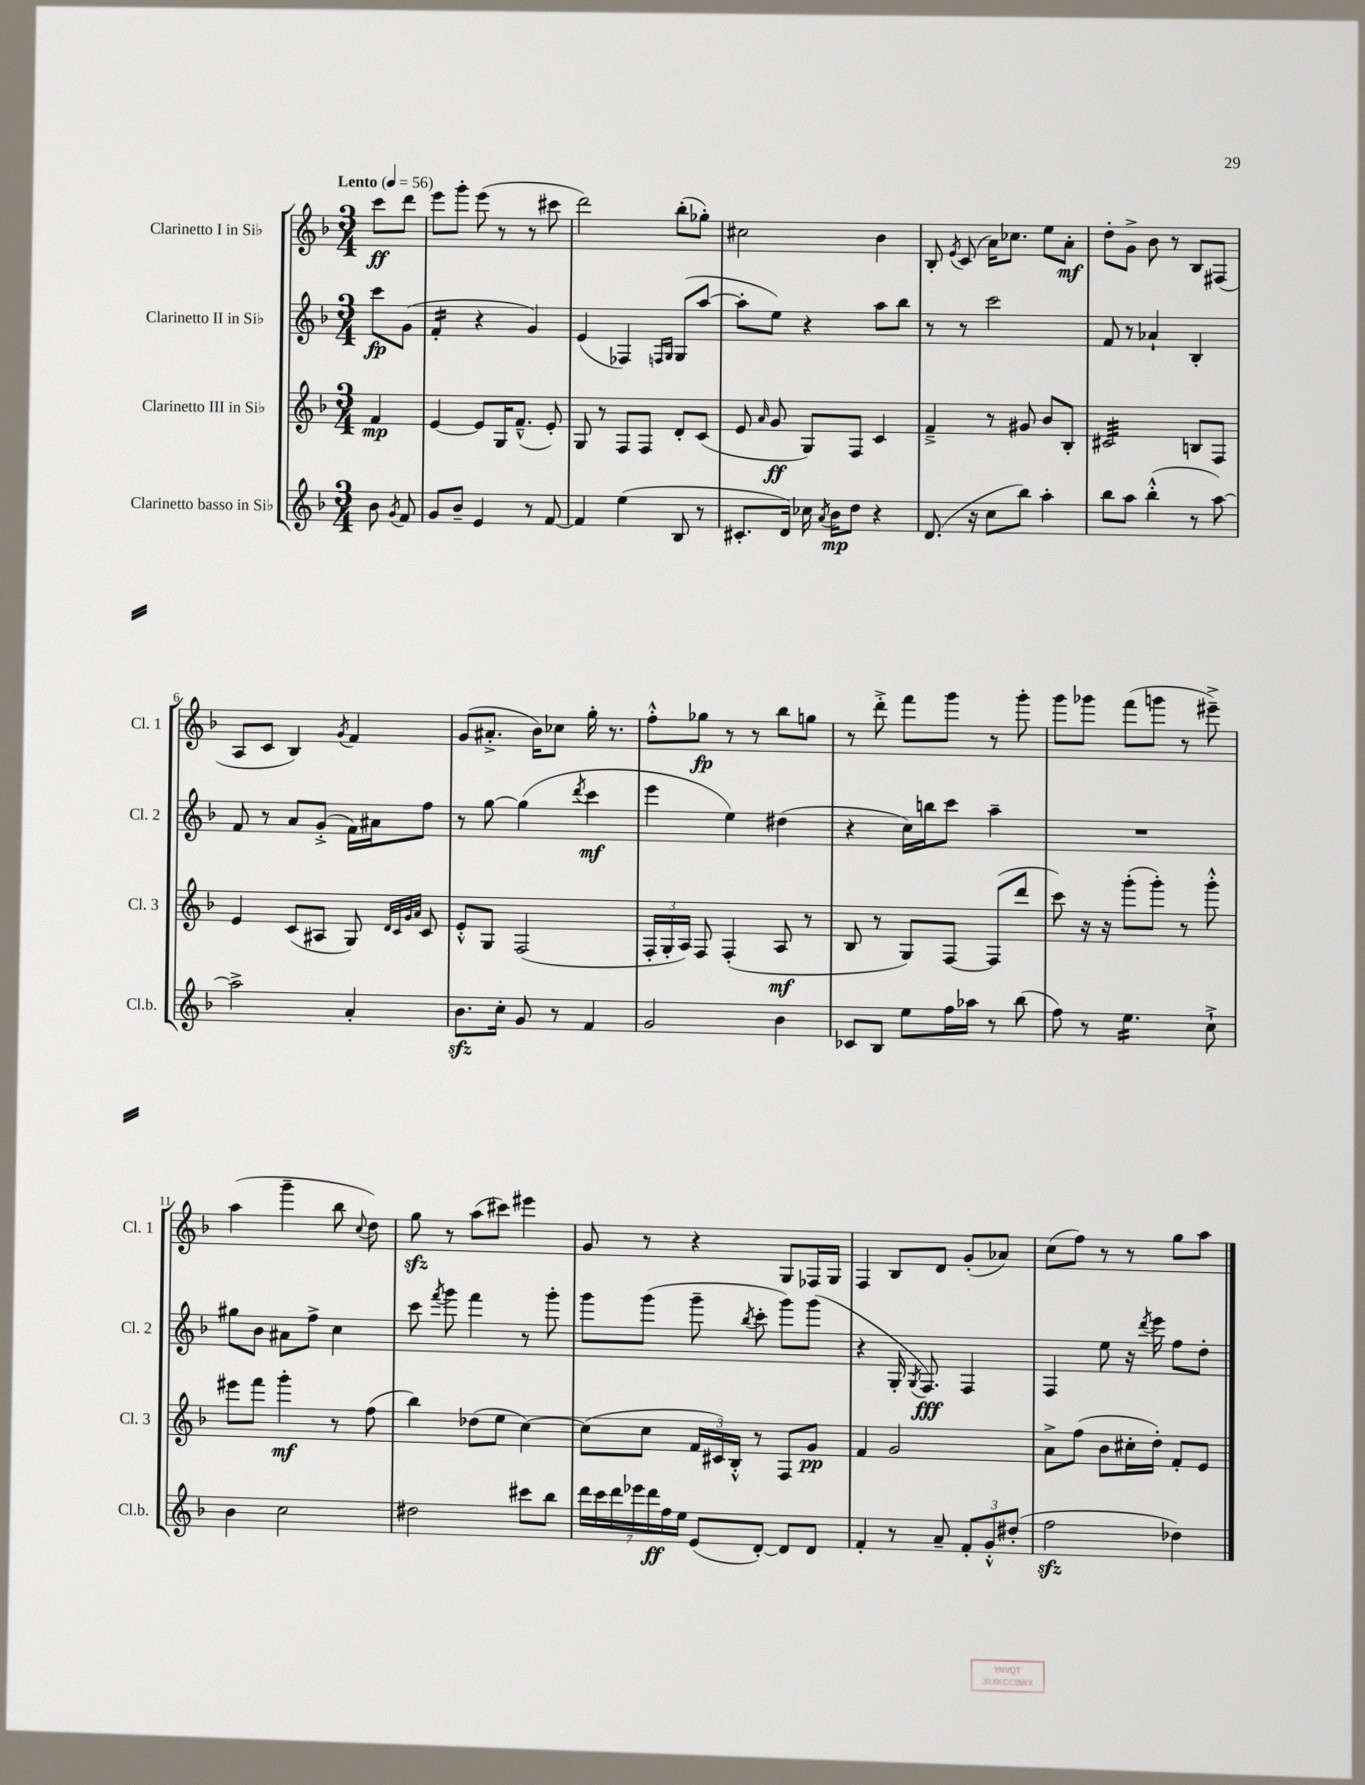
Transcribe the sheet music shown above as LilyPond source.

<<
\new StaffGroup <<
\new Staff = "s0" \with { instrumentName = "Clarinetto I in Sib" shortInstrumentName = "Cl. 1" } {
    \clef treble \key f \major \numericTimeSignature \time 3/4 \partial 4 \tempo "Lento" 4 = 56
    \autoBeamOff c'''8[\ff d'''8] |
    e'''8[ g'''8]-. e'''8( r8 r8 cis'''8 |
    d'''2) bes''8[-.( ges''8]-.) |
    cis''2 bes'4 |
    bes8-. \acciaccatura { e'8 } c'8( a'16[) ces''8.] e''8[ a'8]-.\mf |
    d''8[-. g'8]-> bes'8 r8 bes8[ fis8]( |
    a8[ c'8] bes4) \acciaccatura { g'8 } f'4 |
    g'8[( ais'8.]-.-> bes'16[) ces''8] g''16-. r8. |
    f''8[-.-^ ges''8]\fp r8 r8 bes''8[ g''8] |
    r8 d'''8-.-> f'''8[ g'''8] r8 g'''8-. |
    g'''8[ ges'''8] f'''8[( g'''8] r8 eis'''8--->) |
    a''4( g'''4-- bes''8 \appoggiatura { c''8 } d''8) |
    g''8\sfz r8 a''8[( cis'''8]) eis'''4 |
    g'8 r8 r4 g8[ fes16 g16] |
    f4 bes8[ d'8] g'8[-.( aes'8]) |
    c''8[( f''8]) r8 r8 g''8[ a''8] \bar "|." |
}
\new Staff = "s1" \with { instrumentName = "Clarinetto II in Sib" shortInstrumentName = "Cl. 2" } {
    \clef treble \key f \major \numericTimeSignature \time 3/4 \partial 4
    \autoBeamOff c'''8[\fp g'8]( |
    f'4:16-. r4 g'4) |
    e'4( fes4) \grace { f16[ g16] } g8[( a''8]~ |
    a''8[-. e''8]) r4 a''8[ bes''8] |
    r8 r8 c'''2 |
    f'8 r8 aes'4-! bes4-. |
    f'8 r8 a'8[ g'8]-.->( f'16[) ais'16 f''8] |
    r8 g''8~ g''4( \acciaccatura { d'''8 } c'''4\mf |
    e'''4 e''4) dis''4( |
    r4 c''16[) b''16 c'''8] a''4-- |
    R2. |
    gis''8[ bes'8] ais'8[ f''8]-> c''4 |
    c'''8 \acciaccatura { f'''8 } g'''8 f'''4 r8 g'''8-. |
    g'''8[ g'''8]( g'''8-- \acciaccatura { bes''8 } c'''8-. g'''8[) g'''8]( |
    r4 g16-. \acciaccatura { g8 } f8.\fff) f4 |
    f4 e''8 r16 \acciaccatura { d'''8 } e'''16 f''8[ d''8]-. \bar "|." |
}
\new Staff = "s2" \with { instrumentName = "Clarinetto III in Sib" shortInstrumentName = "Cl. 3" } {
    \clef treble \key f \major \numericTimeSignature \time 3/4 \partial 4
    \autoBeamOff f'4\mp |
    e'4~ e'8[ g16 f'8.]---^( e'8-.) |
    g8 r8 f8[ f8] d'8[-. c'8]( |
    e'8 \grace { a'16 } g'8\ff g8[) f8] c'4 |
    f'4---> r8 gis'8 bes'8[ bes8]-. |
    cis'2:32 b8[ f8] |
    e'4 c'8[( ais8] g8) \grace { d'32[ c'32 g'32 a'32] } c'8 |
    e'8[-.-^ g8] f2( |
    \tuplet 3/2 { f16[-. g16-. a16]) } f8 f4-.( a8\mf r8 |
    bes8 r8 g8[) f8]~ f8[( d'''8] |
    c'''8) r16 r16 g'''8[-.( g'''8]-.) r8 g'''8-.-^ |
    eis'''8[ f'''8] g'''4-.\mf r8 f''8( |
    bes''4) des''8[( e''8] c''4~) |
    c''8[( c''8] \tuplet 3/2 { f'16[ cis'16) bes16]-.-^ } r8 f8[ g'8]\pp |
    f'4 g'2 |
    a'8[-> f''8]( bes'8[ cis''16-. d''16]-.) f'8[-. e'8] \bar "|." |
}
\new Staff = "s3" \with { instrumentName = "Clarinetto basso in Sib" shortInstrumentName = "Cl.b." } {
    \clef treble \key f \major \numericTimeSignature \time 3/4 \partial 4
    \autoBeamOff bes'8 \acciaccatura { g'8 } f'8 |
    g'8[ bes'8]-- e'4 r8 f'8~ |
    f'4 e''4( bes8 r8 |
    cis'8.[-. d'16]) ces''16 \acciaccatura { a'8 } bes'16[\mp d''8] r4 |
    d'8.( r16 c''8[ bes''8]) a''4-. |
    bes''8[ a''8] bes''4-.-^( r8 a''8~) |
    a''2-> a'4-. |
    bes'8.[\sfz c''16]-. g'8 r8 f'4 |
    g'2 bes'4 |
    ces'8[ bes8] e''8[ f''16 aes''16] r8 bes''8( |
    f''8) r8 e''4.:16 c''8-!-> |
    bes'4 c''2 |
    dis''2 cis'''8[ bes''8] |
    \tuplet 7/4 { d'''16[ c'''16 d'''16 ees'''16 d'''16\ff f''16 e''16] } e'8[( d'8]~-.) d'8[ d'8] |
    f'4-. r8 a'8-- \tuplet 3/2 { f'8[-. g'8-.-^ dis''8]-.( } |
    f''2\sfz des''4) \bar "|." |
}
>>
>>
